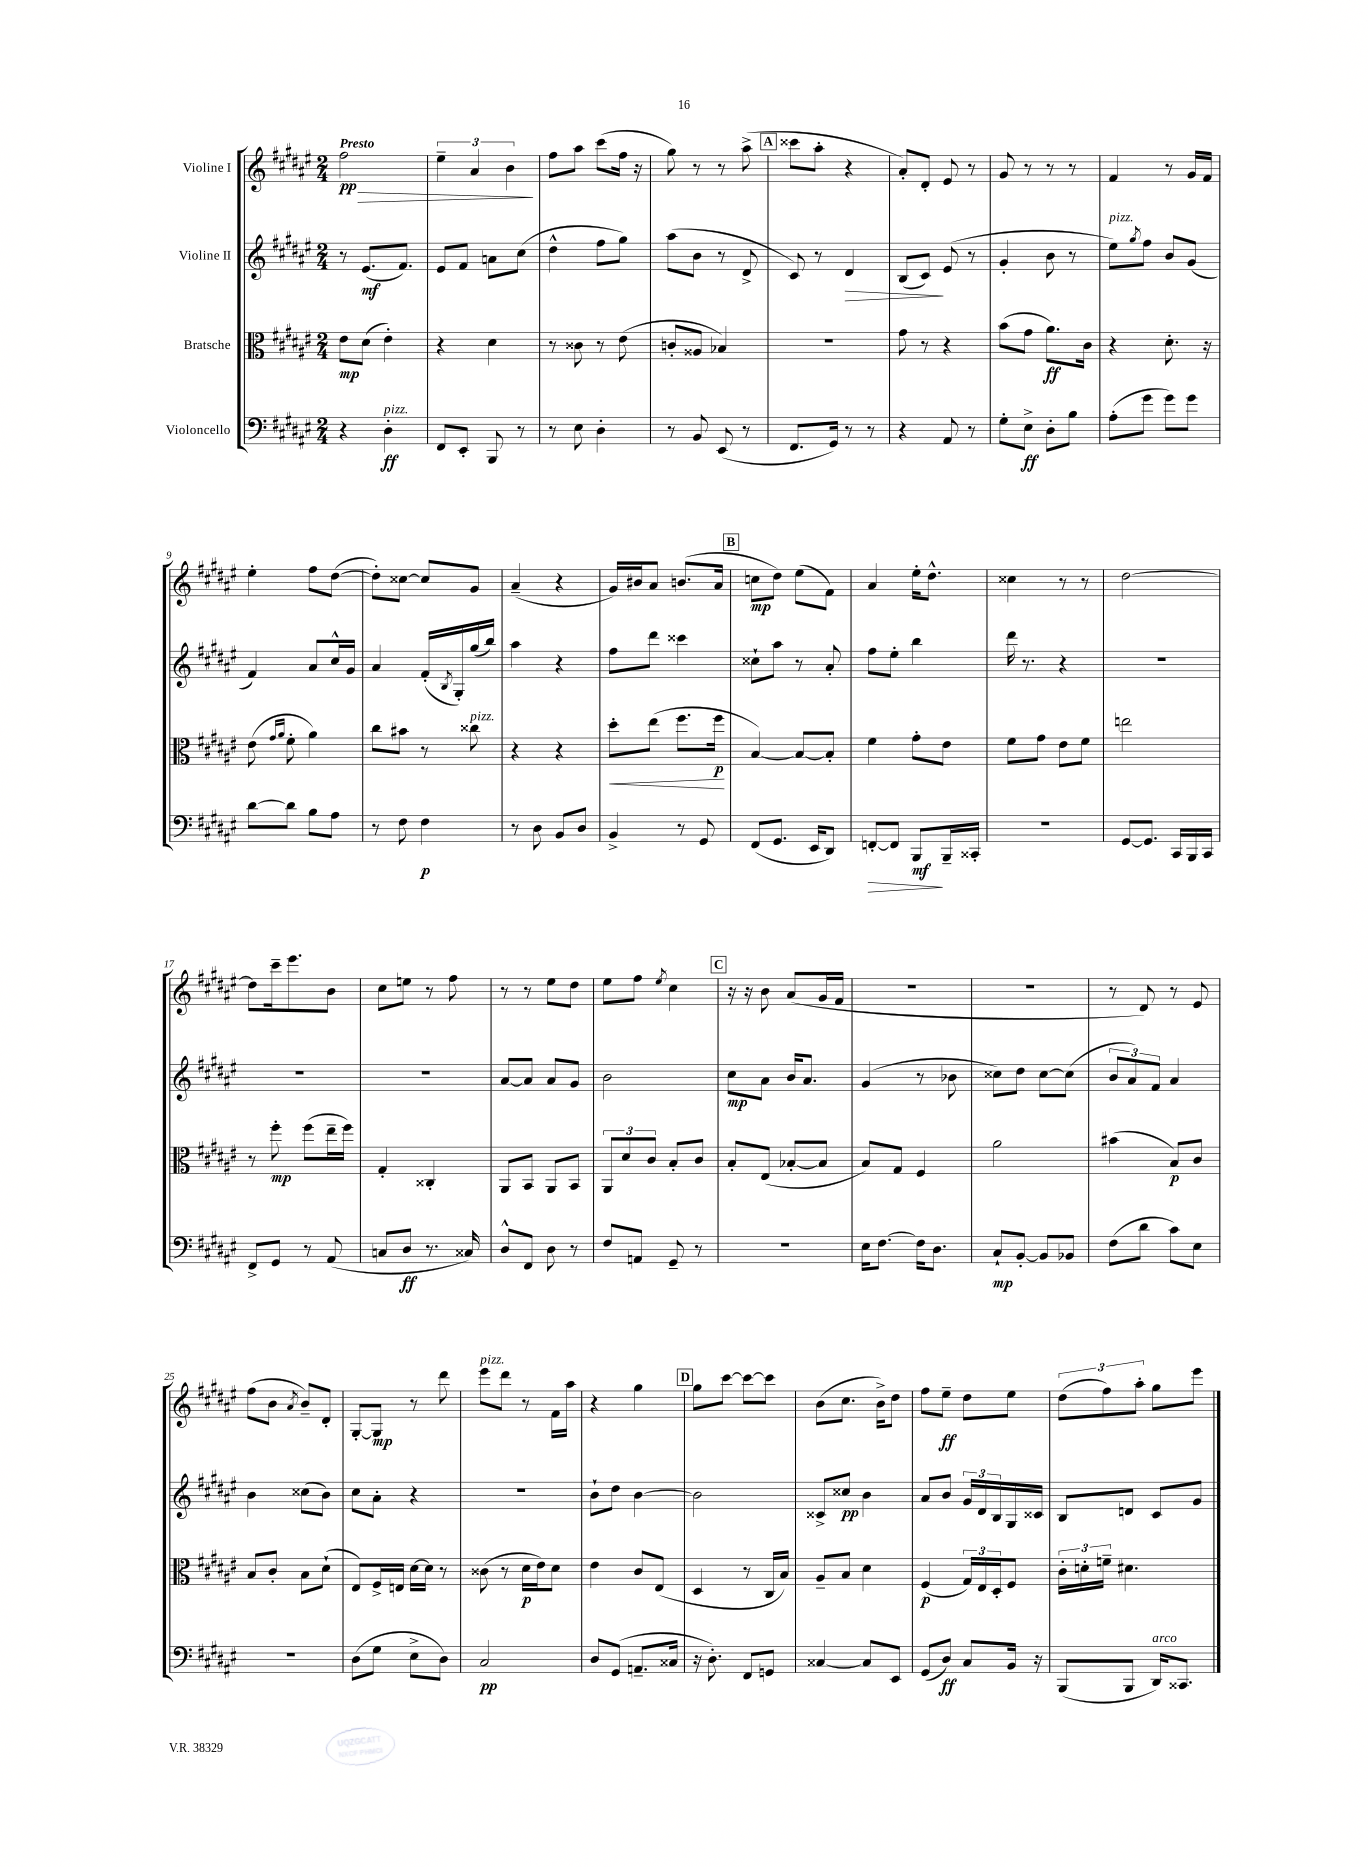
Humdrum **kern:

**kern	**dynam	**kern	**dynam	**kern	**dynam	**kern	**dynam
*part4	*part4	*part3	*part3	*part2	*part2	*part1	*part1
*staff4	*staff4	*staff3	*staff3	*staff2	*staff2	*staff1	*staff1
*I"Violoncello	*	*I"Bratsche	*	*I"Violine II	*	*I"Violine I	*
*clefF4	*	*clefC3	*	*clefG2	*	*clefG2	*
*k[f#c#g#d#a#e#]	*	*k[f#c#g#d#a#e#]	*	*k[f#c#g#d#a#e#]	*	*k[f#c#g#d#a#e#]	*
*M2/4	*	*M2/4	*	*M2/4	*	*M2/4	*
=1	=1	=1	=1	=1	=1	=1	=1
!	!	!	!	!	!	!LO:TX:a:B:t=Presto	!
!	!	!	!	!	!	!	!LO:HP:b
4r	.	8e#\L	mp	8r	.	2ff#\	> pp
.	.	(8d#\J	.	(8.e#/L	mf	.	.
!LO:TX:a:i:t=pizz.	!	!	!	!	!	!	!
4D#'\	ff	4e#'\)	.	.	.	.	.
.	.	.	.	8.f#/J)	.	.	.
=2	=2	=2	=2	=2	=2	=2	=2
8FF#/L	.	4r	.	8e#/L	.	6ee#~\	.
8EE#'/J	.	.	.	8f#/J	.	.	.
.	.	.	.	.	.	6a#/	.
8BBB/	.	4d#\	.	8an\L	.	.	.
.	.	.	.	.	.	6b\	.
8r	.	.	.	(8cc#\J	.	.	.
.	.	.	.	.	.	.	]
=3	=3	=3	=3	=3	=3	=3	=3
8r	.	8r	.	4dd#^^\	.	8ff#\L	.
8E#\	.	8c##X\	.	.	.	8aa#\J	.
4D#'\	.	8r	.	8ff#\L	.	(8ccc#\L	.
.	.	(8e#\	.	8gg#\J)	.	16ff#\Jk	.
.	.	.	.	.	.	16r	.
=4	=4	=4	=4	=4	=4	=4	=4
8r	.	8cn'/L	.	(8aa#\L	.	8gg#\)	.
8BB/	.	8A##X/J	.	8b\J	.	8r	.
(8EE#/	.	4B-X/)	.	8r	.	8r	.
8r	.	.	.	8d#^/	.	(8aa#^\	.
!!LO:REH:place=s1:t=A
=5	=5	=5	=5	=5	=5	=5	=5
8.FF#/L	.	2r	.	8c#/)	.	8ccc##X\L	.
.	.	.	.	8r	.	8aa#'\J	.
16GG#/Jk)	.	.	.	.	.	.	.
!	!	!	!	!	!LO:HP:b	!	!
8r	.	.	.	4d#/	>	4r	.
8r	.	.	.	.	.	.	.
=6	=6	=6	=6	=6	=6	=6	=6
4r	.	8g#\	.	(8B/L	.	8a#'/L)	.
.	.	8r	.	8c#/J)	.	8d#'/J	.
8AA#/	.	4r	.	(8e#/	]	8e#/	.
8r	.	.	.	8r	.	8r	.
=7	=7	=7	=7	=7	=7	=7	=7
8G#'\L	.	(8b\L	.	4g#'/	.	8g#/	.
8E#^\J	ff	8g#\J	.	.	.	8r	.
8D#'\L	.	8.a#\L)	ff	8b\	.	8r	.
8B\J	.	.	.	8r	.	8r	.
.	.	16c#\Jk	.	.	.	.	.
=8	=8	=8	=8	=8	=8	=8	=8
!	!	!	!	!LO:TX:a:i:t=pizz.	!	!	!
(8A#'\L	.	4r	.	8ee#\L)	.	4f#/	.
.	.	.	.	8qgg#/	.	.	.
8g#\J	.	.	.	8ff#\J	.	.	.
8g#\L)	.	8.d#'\	.	8b/L	.	8r	.
8g#\J	.	.	.	(8g#/J	.	16g#/LL	.
.	.	16r	.	.	.	16f#/JJ	.
!!LO:LB:g=z
=9	=9	=9	=9	=9	=9	=9	=9
[8d#\L	.	(8e#\	.	4f#/)	.	4ee#'\	.
.	.	16qqg#/LL	.	.	.	.	.
.	.	16qqa#/JJ	.	.	.	.	.
8d#\J]	.	8f#'\	.	.	.	.	.
8B\L	.	4a#\)	.	8a#/L	.	8ff#\L	.
8A#\J	.	.	.	16cc#^^/L	.	([8dd#\J	.
.	.	.	.	16g#/JJ	.	.	.
=10	=10	=10	=10	=10	=10	=10	=10
8r	.	8cc#\L	.	4a#/	.	8dd#'\L])	.
8F#\	.	8b#X\J	.	.	.	[8cc##X\J	.
4F#\	p	8r	.	(16f#'/LL	.	8cc##/L]	.
.	.	.	.	8qB/	.	.	.
.	.	.	.	16G#'/)	.	.	.
!	!	!LO:TX:a:i:t=pizz.	!	!	!	!	!
.	.	8cc##X\	.	(16gg#/	.	8g#/J	.
.	.	.	.	16bb/JJ)	.	.	.
=11	=11	=11	=11	=11	=11	=11	=11
8r	.	4r	.	4aa#\	.	(4a#~/	.
8D#\	.	.	.	.	.	.	.
8BB/L	.	4r	.	4r	.	4r	.
8D#/J	.	.	.	.	.	.	.
=12	=12	=12	=12	=12	=12	=12	=12
!	!	!	!LO:HP:b	!	!	!	!
4BB^/	.	8dd#'\L	<	8ff#\L	.	16g#/LL)	.
.	.	.	.	.	.	16b#X/J	.
.	.	(8ee#\J	.	8ddd#\J	.	8a#/J	.
8r	.	8.ff#\L	.	4ccc##X\	.	(8.bn/L	.
8GG#/	.	.	.	.	.	.	.
.	.	16ff#\Jk	p	.	.	16a#/Jk	.
.	.	.	[	.	.	.	.
!!LO:REH:place=s1:t=B
=13	=13	=13	=13	=13	=13	=13	=13
(8FF#/L	.	[4B/)	.	8cc##X`\L	.	8ccn\L	mp
8.GG#/J	.	.	.	8aa#\J	.	8dd#\J)	.
.	.	8B/L_	.	8r	.	(8ee#\L	.
16EE#/KL	.	.	.	.	.	.	.
8DD#/J)	.	8B'/J]	.	8a#'/	.	8f#\J)	.
=14	=14	=14	=14	=14	=14	=14	=14
!	!LO:HP:b	!	!	!	!	!	!
[8FFn'/L	>	4f#\	.	8ff#\L	.	4a#/	.
8FF/J]	.	.	.	8ee#'\J	.	.	.
8BBB/L	mf	8g#'\L	.	4bb\	.	16ee#'\KL	.
.	.	.	.	.	.	8.dd#^^\J	.
16BBB~/L	]	8e#\J	.	.	.	.	.
16CC##X'/JJ	.	.	.	.	.	.	.
=15	=15	=15	=15	=15	=15	=15	=15
2r	.	8f#\L	.	16ddd#\	.	4cc##X\	.
.	.	.	.	8.r	.	.	.
.	.	8g#\J	.	.	.	.	.
.	.	8e#\L	.	4r	.	8r	.
.	.	8f#\J	.	.	.	8r	.
=16	=16	=16	=16	=16	=16	=16	=16
[8GG#/L	.	2een\	.	2r	.	[2dd#\	.
8.GG#/J]	.	.	.	.	.	.	.
16CC#/LL	.	.	.	.	.	.	.
16BBB/	.	.	.	.	.	.	.
16CC#/JJ	.	.	.	.	.	.	.
!!LO:LB:g=z
=17	=17	=17	=17	=17	=17	=17	=17
8FF#^/L	.	8r	.	2r	.	8dd#\L]	.
8GG#/J	.	8ff#'\	mp	.	.	16ccc#~\k	.
.	.	.	.	.	.	8.eee#\	.
8r	.	(8ff#\L	.	.	.	.	.
(8AA#/	.	16ee#~\L	.	.	.	8b\J	.
.	.	16ff#\JJ)	.	.	.	.	.
=18	=18	=18	=18	=18	=18	=18	=18
8Cn/L	.	4G#'/	.	2r	.	8cc#\L	.
8D#/J	ff	.	.	.	.	8een\J	.
8.r	.	4C##X'/	.	.	.	8r	.
.	.	.	.	.	.	8ff#\	.
16C##X/)	.	.	.	.	.	.	.
=19	=19	=19	=19	=19	=19	=19	=19
8D#^^/L	.	8AA#/L	.	[8a#/L	.	8r	.
8FF#/J	.	8BB/J	.	8a#/J]	.	8r	.
8D#\	.	8AA#/L	.	8a#/L	.	8ee#\L	.
8r	.	8BB/J	.	8g#/J	.	8dd#\J	.
=20	=20	=20	=20	=20	=20	=20	=20
8F#/L	.	12AA#/L	.	2b\	.	8ee#\L	.
.	.	12d#/	.	.	.	.	.
8AAn/J	.	.	.	.	.	8ff#\J	.
.	.	12c#/J	.	.	.	.	.
.	.	.	.	.	.	8qee#/	.
8GG#~/	.	8B'/L	.	.	.	4cc#\	.
8r	.	8c#/J	.	.	.	.	.
!!LO:REH:place=s1:t=C
=21	=21	=21	=21	=21	=21	=21	=21
2r	.	8B'/L	.	8cc#\L	mp	16r	.
.	.	.	.	.	.	16r	.
.	.	(8E#/J	.	8a#\J	.	8b\	.
.	.	[8B-X'/L	.	16b/KL	.	(8a#/L	.
.	.	.	.	8.a#/J	.	.	.
.	.	8B-/J]	.	.	.	16g#/L	.
.	.	.	.	.	.	16f#/JJ	.
=22	=22	=22	=22	=22	=22	=22	=22
16E#\KL	.	8B/L)	.	(4g#/	.	2r	.
[8.F#\J	.	.	.	.	.	.	.
.	.	8G#/J	.	.	.	.	.
16F#\KL]	.	4F#/	.	8r	.	.	.
8.D#\J	.	.	.	.	.	.	.
.	.	.	.	8b-X\	.	.	.
=23	=23	=23	=23	=23	=23	=23	=23
8C#`/L	mp	2a#\	.	8cc##X\L)	.	2r	.
[8BB'/J	.	.	.	8dd#\J	.	.	.
8BB/L]	.	.	.	[8cc##\L	.	.	.
8BB-X/J	.	.	.	(8cc##\J]	.	.	.
=24	=24	=24	=24	=24	=24	=24	=24
(8F#\L	.	(4b#X\	.	12b/L	.	8r	.
.	.	.	.	12a#/)	.	.	.
8d#\J	.	.	.	.	.	8d#/)	.
.	.	.	.	12f#/J	.	.	.
8c#\L)	.	8B/L)	p	4a#/	.	8r	.
8E#\J	.	8c#/J	.	.	.	8e#/	.
!!LO:LB:g=z
=25	=25	=25	=25	=25	=25	=25	=25
2r	.	8B/L	.	4b\	.	(8ff#\L	.
.	.	8c#'/J	.	.	.	8b\J	.
.	.	.	.	.	.	8qa#/	.
.	.	8B\L	.	(8cc##X\L	.	8b~/L)	.
.	.	(8d#`\J	.	8b\J)	.	8d#'/J	.
=26	=26	=26	=26	=26	=26	=26	=26
(8D#\L	.	8E#/L)	.	8cc#\L	.	[8G#'/L	.
8G#\J	.	16F#^/L	.	8a#'\J	.	8G#/J]	mp
.	.	16En/JJ	.	.	.	.	.
8E#^\L	.	[16d#\LL	.	4r	.	8r	.
.	.	16d#\JJ]	.	.	.	.	.
8D#\J)	.	8r	.	.	.	8ddd#\	.
=27	=27	=27	=27	=27	=27	=27	=27
!	!	!	!	!	!	!LO:TX:a:i:t=pizz.	!
2C#/	pp	(8c##X\	.	2r	.	8eee#\L	.
.	.	8r	.	.	.	8ddd#\J	.
.	.	16d#\LL	p	.	.	8r	.
.	.	16e#\J)	.	.	.	.	.
.	.	8d#\J	.	.	.	16f#\LL	.
.	.	.	.	.	.	16aa#\JJ	.
=28	=28	=28	=28	=28	=28	=28	=28
8D#/L	.	4e#\	.	8b`\L	.	4r	.
(8GG#/J	.	.	.	8dd#\J	.	.	.
8.AAn~/L	.	8c#/L	.	[4b\	.	4gg#\	.
.	.	(8E#/J	.	.	.	.	.
16C##X/Jk	.	.	.	.	.	.	.
!!LO:REH:place=s1:t=D
=29	=29	=29	=29	=29	=29	=29	=29
16r	.	4D#/	.	2b\]	.	8gg#\L	.
8.D#'\)	.	.	.	.	.	.	.
.	.	.	.	.	.	[8ccc#\J	.
8FF#/L	.	8r	.	.	.	8ccc#\L_	.
8GGn/J	.	16C#/LL	.	.	.	8ccc#\J]	.
.	.	16B/JJ)	.	.	.	.	.
=30	=30	=30	=30	=30	=30	=30	=30
[4C##X/	.	8A#~/L	.	8c##X^/L	.	(8b\L	.
.	.	8B/J	.	8cc##X/J	pp	8.cc#\J	.
8C##/L]	.	4d#\	.	4b\	.	.	.
.	.	.	.	.	.	16b^\KL)	.
8EE#/J	.	.	.	.	.	8dd#\J	.
=31	=31	=31	=31	=31	=31	=31	=31
(8GG#/L	.	(4F#/	p	8a#/L	.	8ff#\L	.
8D#/J)	ff	.	.	8b/J	.	8ee#~\J	ff
8C#/L	.	24G#/LL)	.	24g#/LL	.	8dd#\L	.
.	.	24E#/	.	24d#/	.	.	.
.	.	24D#'/J	.	24B/	.	.	.
16BB/Jk	.	8F#/J	.	16G#/	.	8ee#\J	.
16r	.	.	.	16c##X/JJ	.	.	.
=32	=32	=32	=32	=32	=32	=32	=32
(8BBB/L	.	24c#'\LL	.	8B/L	.	(12dd#\L	.
.	.	24dn'\	.	.	.	.	.
.	.	24fn~\JJ	.	.	.	12ff#\)	.
8BBB/J	.	4.d#X\	.	8dn/J	.	.	.
.	.	.	.	.	.	12aa#'\J	.
!LO:TX:a:i:t=arco	!	!	!	!	!	!	!
16DD#/KL)	.	.	.	8c#/L	.	8gg#\L	.
8.CC##X/J	.	.	.	.	.	.	.
.	.	.	.	8g#/J	.	8eee#\J	.
==	==	==	==	==	==	==	==
*-	*-	*-	*-	*-	*-	*-	*-
